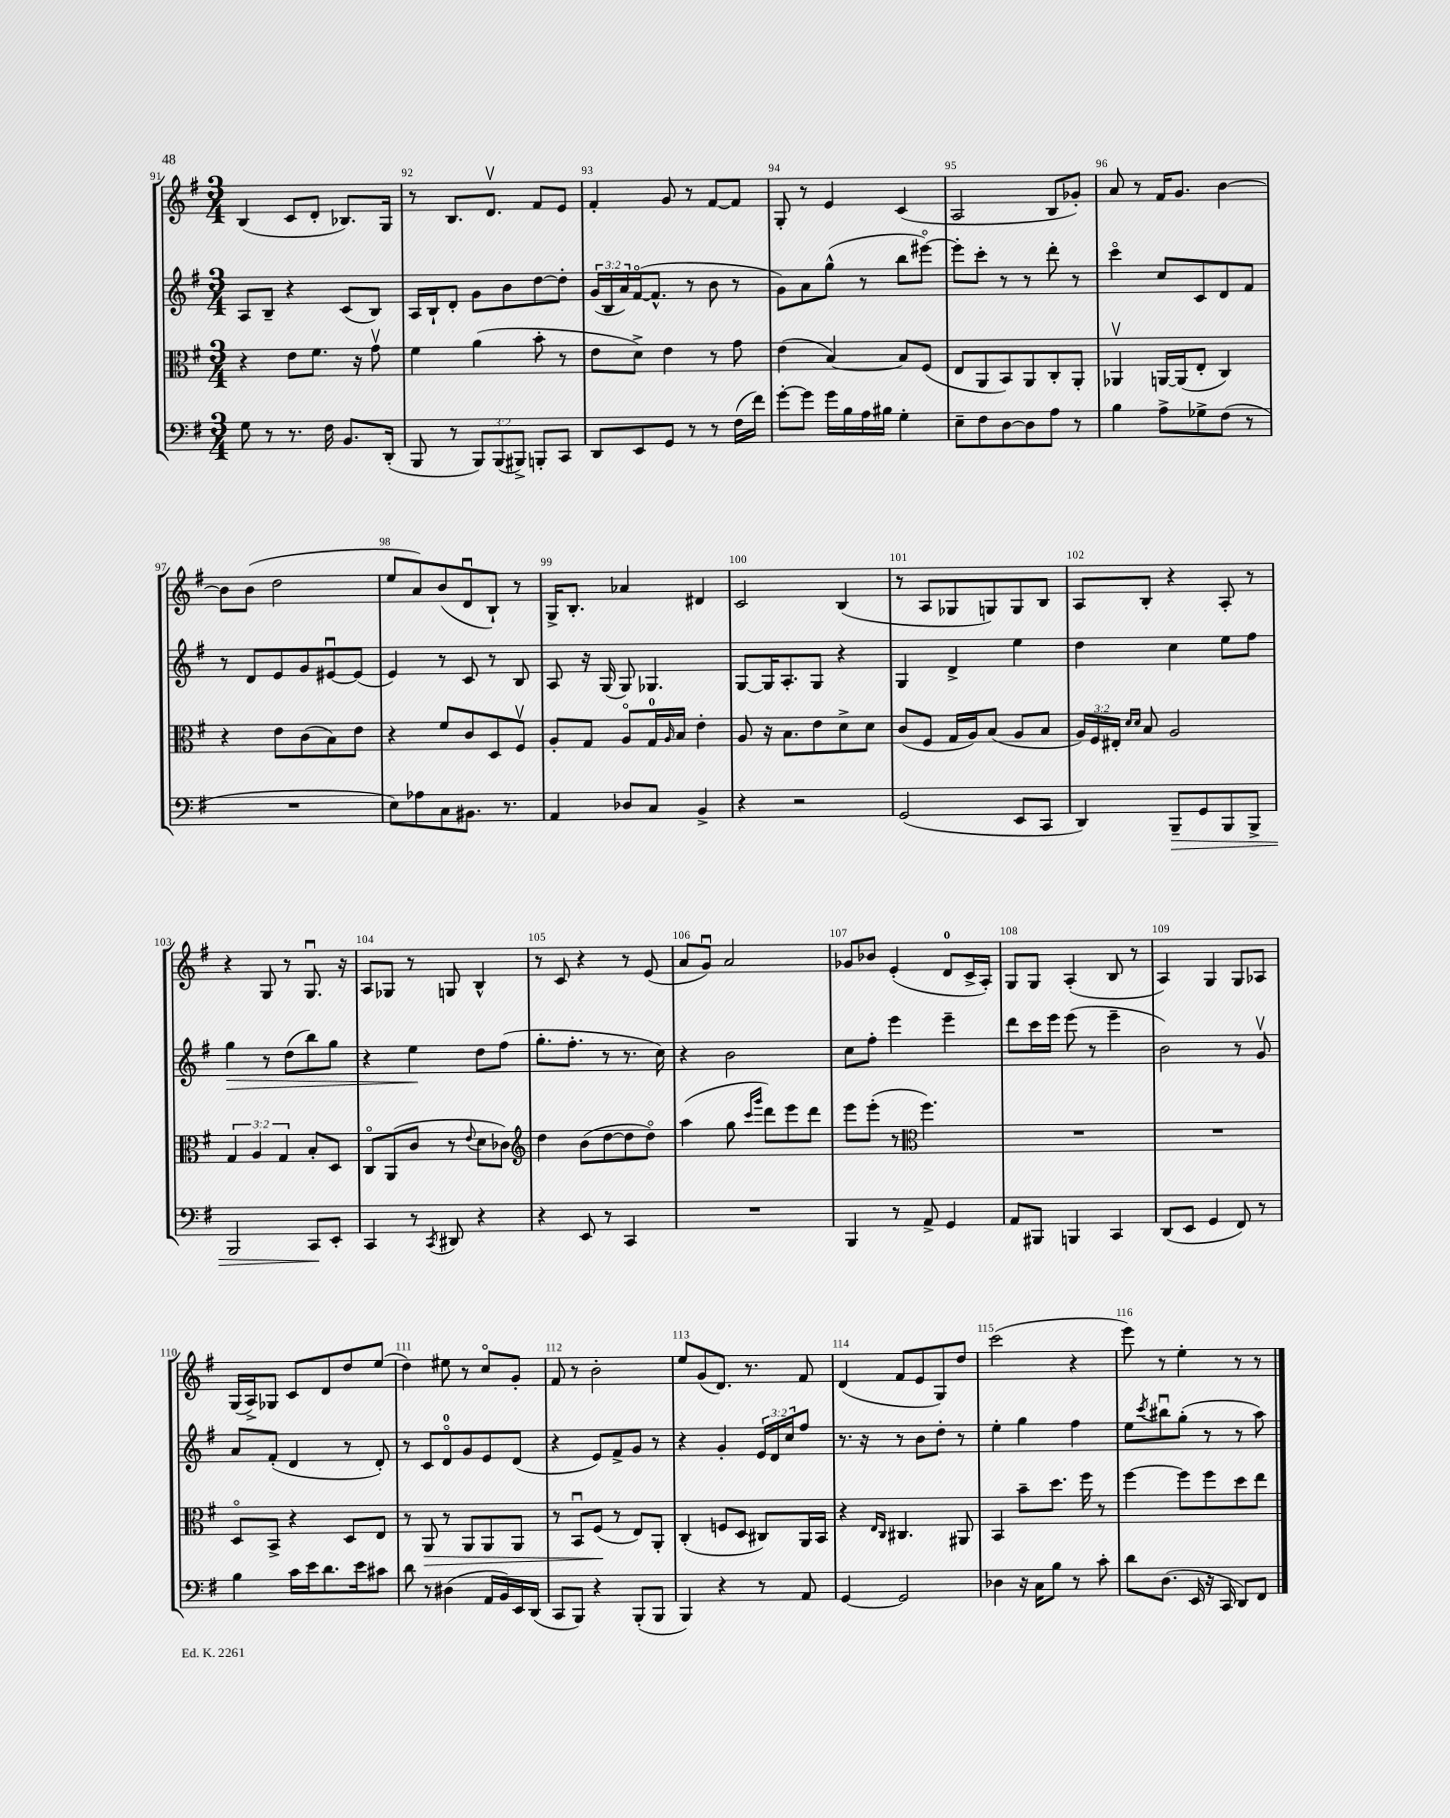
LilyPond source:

<<
\new StaffGroup <<
\new Staff = "s0" {
    \clef treble \key g \major \numericTimeSignature \time 3/4
    b4( c'8 d'8-. bes8.) g16 |
    r8 b8. d'8.\upbow fis'8 e'8 |
    fis'4-. g'8 r8 fis'8~ fis'8 |
    g8-. r8 e'4 c'4( |
    a2 b8 ges'8-.) |
    a'8 r8 fis'16 g'8. b'4~ |
    b'8 b'8( d''2 |
    e''8 a'8) b'8( d'8\downbow b8-!) r8 |
    g16-> b8.-. aes'4 dis'4 |
    c'2 b4( |
    r8 a8 ges8 g8) g8 b8 |
    a8 b8-. r4 a8-. r8 |
    r4 g8 r8 g8.\downbow r16 |
    a8 ges8 r8 g8 b4-^ |
    r8 c'8 r4 r8 e'8( |
    a'8 g'8\downbow) a'2 |
    ges'8 bes'8 e'4-.( d'8-0 c'16-> a16-.) |
    g8 g8 a4-.( b8 r8 |
    a4) g4 g8 aes8 |
    g16( a16->) ges8 c'8 d'8 d''8 e''8( |
    d''4) eis''8 r8 c''8\flageolet g'8-. |
    fis'8 r8 b'2-. |
    e''8 g'8( d'8.) r8. fis'8 |
    d'4( fis'8 e'8 g8) d''8 |
    c'''2( r4 |
    e'''8) r8 e''4-. r8 r8 \bar "|." |
}
\new Staff = "s1" {
    \clef treble \key g \major \numericTimeSignature \time 3/4 \override Staff.TupletNumber.text = #tuplet-number::calc-fraction-text
    a8 b8-- r4 c'8( b8) |
    a16 b16-! d'8-. g'8 b'8 d''8~ d''8-. |
    \tuplet 3/2 { g'16( b16 a'16) } fis'16~\flageolet( fis'8.-^ r8 b'8 r8 |
    g'8) a'8 g''8-^( r8 b''8 eis'''8~\flageolet) |
    eis'''8-. c'''8-. r8 r8 d'''8-. r8 |
    c'''4\flageolet c''8 c'8 d'8 fis'8 |
    r8 d'8 e'8 g'8 eis'8~\downbow eis'8( |
    e'4) r8 c'8 r8 b8 |
    a8 r16 g16( g8) ges4. |
    g8~ g16 a8.-. g8 r4 |
    g4 d'4-> e''4 |
    d''4 c''4 e''8 fis''8 |
    g''4\> r8 d''8( b''8) g''8 |
    r4 e''4\! d''8 fis''8( |
    g''8.-. fis''8.-. r8 r8. c''16) |
    r4 b'2 |
    c''8 fis''8-. e'''4 e'''4-- |
    d'''8 c'''16 e'''16 e'''8( r8 e'''4-- |
    b'2) r8 g'8\upbow |
    a'8 fis'8-.( d'4 r8 d'8-.) |
    r8 c'8 d'8-0\flageolet g'8 e'8 d'8( |
    r4 e'8) fis'8-> g'8 r8 |
    r4 g'4-. \tuplet 3/2 { e'16 d'16 c''16 } fis''8 |
    r8. r16 r8 b'8 d''8-. r8 |
    e''4-. g''4 fis''4 |
    e''8 \acciaccatura { c'''8 } bis''8\downbow g''8-.( r8 r8 a''8) \bar "|." |
}
\new Staff = "s2" {
    \clef alto \key g \major \numericTimeSignature \time 3/4 \override Staff.TupletNumber.text = #tuplet-number::calc-fraction-text
    r4 e'8 fis'8. r16 g'8\upbow |
    fis'4 a'4( b'8-. r8 |
    e'8 d'8->) e'4 r8 g'8 |
    e'4( b4~) b8 fis8( |
    e8 a,8 b,8) a,8 c8-. a,8-. |
    aes,4\upbow a,16~ a,16( e8-. c4) |
    r4 e'8 c'8( b8) e'8 |
    r4 fis'8 c'8 d8 fis8\upbow |
    a8-. g8 a8\flageolet g16-0 \grace { a16 } b16 e'4-. |
    a8 r16 b8. e'8 d'8-> d'8 |
    c'8( fis8 g16 a16) b8( a8 b8 |
    \tuplet 3/2 { a16) fis16 eis16-. } \grace { d'16 d'16 } b8 a2 |
    \tuplet 3/2 { g4 a4 g4 } b8-. d8 |
    c8\flageolet a,8( c'8 r8 \appoggiatura { e'8 } d'8 ces'8) |
    \clef treble d''4 b'8( d''8~ d''8 d''8\flageolet) |
    a''4( g''8 \grace { c'''16 g'''16 } d'''8) e'''8 d'''8 |
    e'''8 e'''8-.( r8 \clef alto fis''4.) |
    R2. |
    R2. |
    d8\flageolet b,8-> r4 d8 e8 |
    r8 a,8\> r8 a,8 a,8 a,8 |
    r8 b,8\downbow fis8\!( r8 e8) a,8-. |
    c4-.( f8 d8 cis8) a,16 b,16 |
    r4 \grace { e16 c16 } cis4. ais,8 |
    b,4 b'8-- d''8. fis''16 r8 |
    fis''4~ fis''8 fis''8 d''8 e''8 \bar "|." |
}
\new Staff = "s3" {
    \clef bass \key g \major \numericTimeSignature \time 3/4 \override Staff.TupletNumber.text = #tuplet-number::calc-fraction-text
    g8 r8 r8. fis16 b,8. d,16-.( |
    b,,8 r8 \tuplet 3/2 { b,,8) b,,8( bis,,8->) } b,,8-. c,8 |
    d,8 e,8 g,8 r8 r8 fis16( fis'16) |
    g'8~-. g'8 g'16 b16 a16 bis16 g4-. |
    e8-- fis8 d8~ d8 a8 r8 |
    b4 a8-> ges8-> fis8( r8 |
    R2. |
    e8) aes8 c8 bis,8. r8. |
    a,4 des8 c8 b,4-> |
    r4 r2 |
    g,2( e,8 c,8 |
    d,4) b,,8--\> g,8 b,,8 b,,8-> |
    b,,2 c,8\! e,8-. |
    c,4 r8 \acciaccatura { c,8 } dis,8 r4 |
    r4 e,8 r8 c,4 |
    R2. |
    b,,4 r8 a,8-> g,4 |
    a,8 bis,,8 b,,4 c,4 |
    d,8( e,8 g,4 fis,8) r8 |
    b4 c'16 e'16 d'8. e'16 cis'8 |
    d'8 r8 dis4( a,16 b,16) e,16 d,16( |
    c,8 b,,8) r4 b,,8-.( b,,8 |
    b,,4) r4 r8 a,8 |
    g,4~ g,2 |
    des4 r16 c16 b8 r8 c'8-. |
    d'8 d8.( e,16 r16 c,16 d,8) fis,8 \bar "|." |
}
>>
>>
\layout { \context { \Score currentBarNumber = #91 \override BarNumber.break-visibility = ##(#f #t #t) barNumberVisibility = #all-bar-numbers-visible } }
